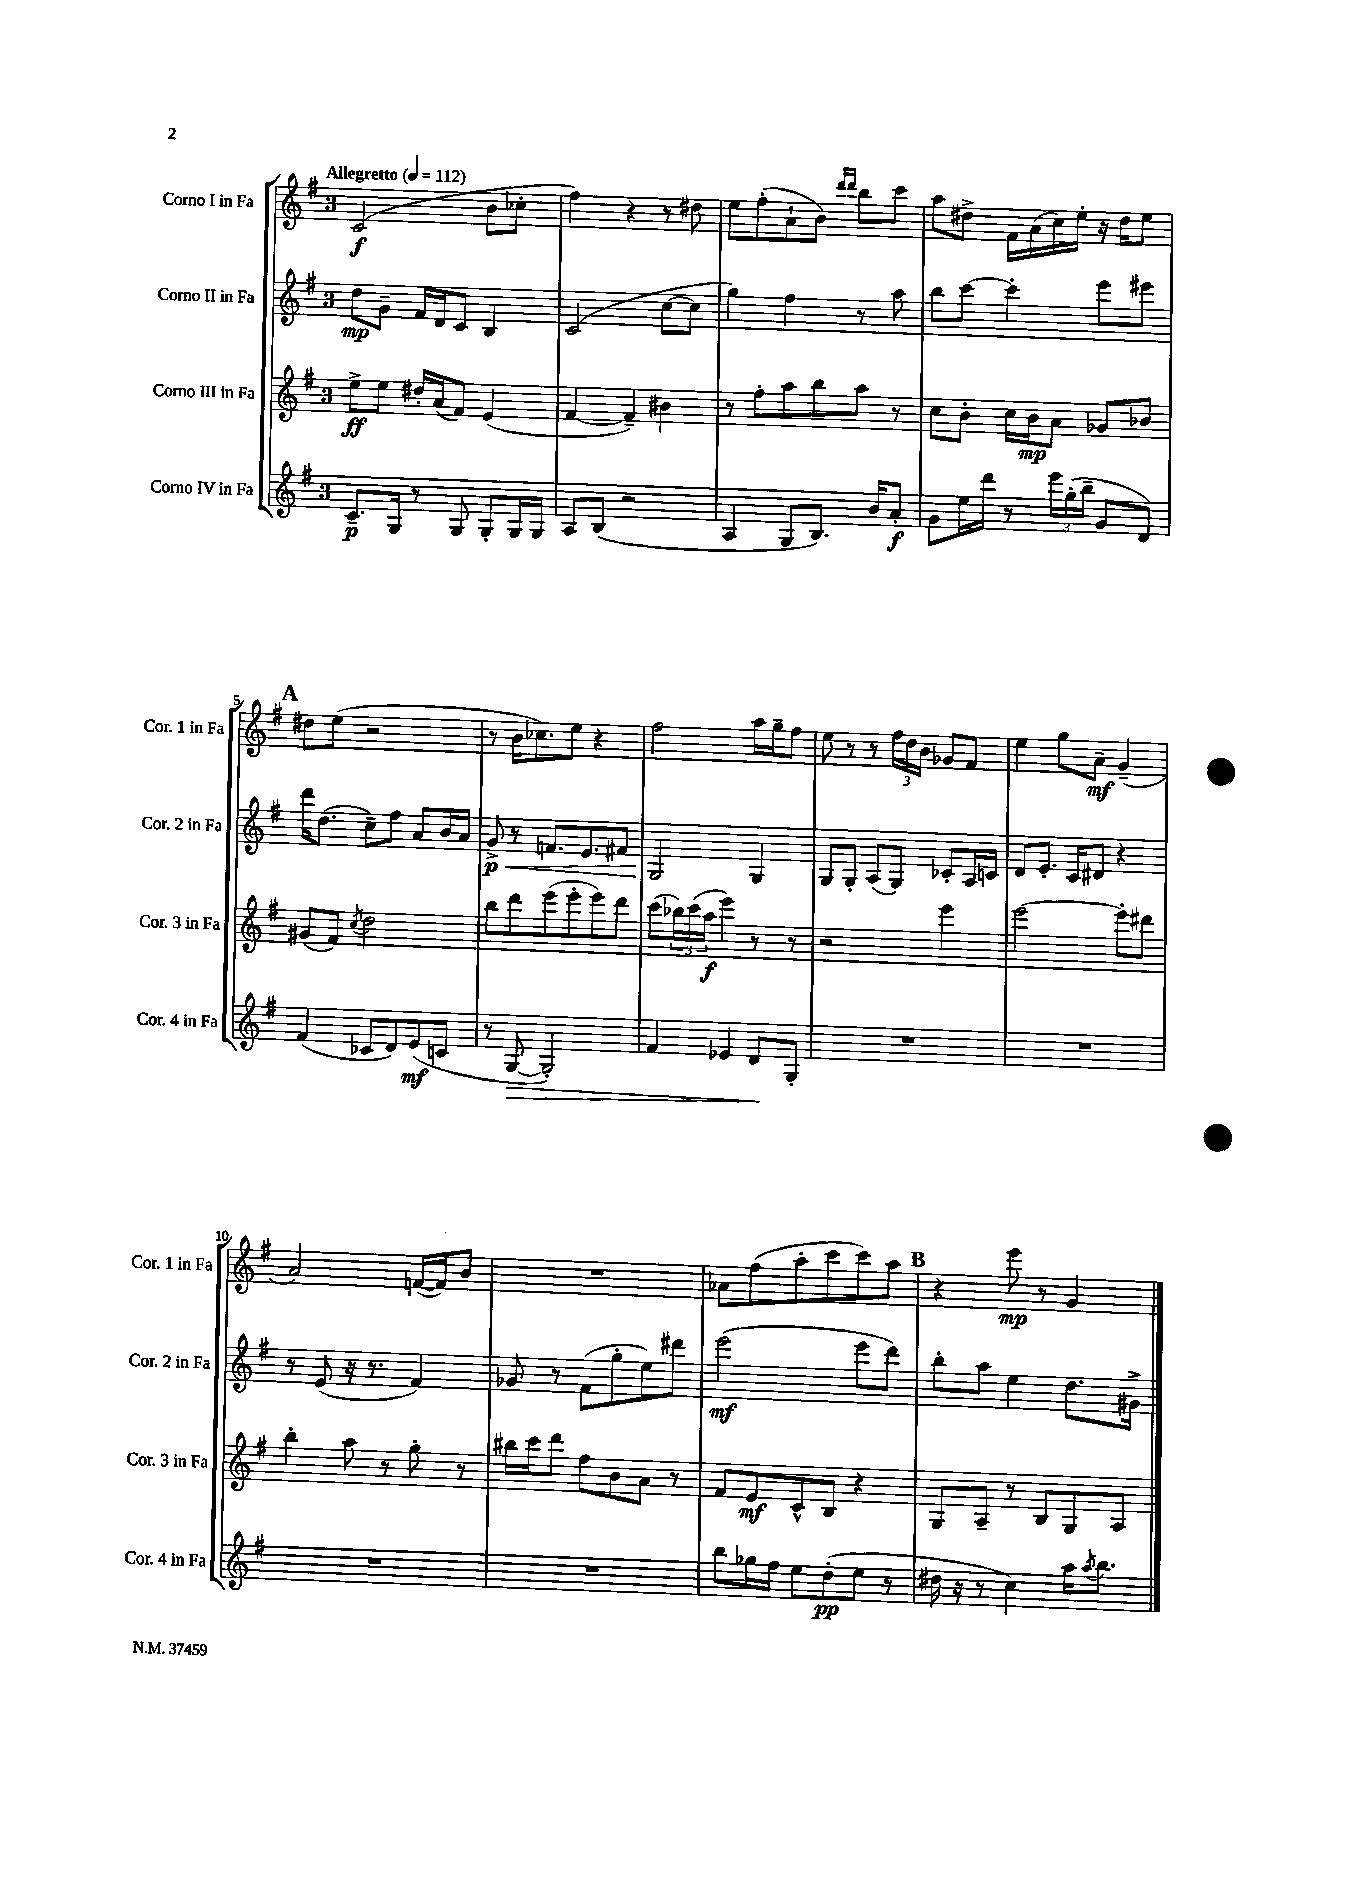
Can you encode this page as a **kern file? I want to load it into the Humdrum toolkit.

**kern	**kern	**kern	**kern
*staff4	*staff3	*staff2	*staff1
*clefG2	*clefG2	*clefG2	*clefG2
*k[f#]	*k[f#]	*k[f#]	*k[f#]
*M3/4	*M3/4	*M3/4	*M3/4
*MM112	*MM112	*MM112	*MM112
8.c~	8ee^	8dd	(2c
.	8ee	8g~	.
16G	.	.	.
8r	16dd#'	16f#	.
.	(16a	16d	.
8G	8f#)	8c	.
8G'	(4e	4B	8b
16G	.	.	8cc-'
16G	.	.	.
=	=	=	=
8A	[4f#	(2c	4ff#)
(8B	.	.	.
2r	4f#~])	.	4r
.	4b#	[8cc	8r
.	.	8cc]	8dd#
=	=	=	=
4A	8r	4gg)	8ee
.	8ff#'	.	(8ff#'
8G	8aa	4ff#	8a`
8.B)	8bb	.	8b)
.	.	.	16qqddd
.	.	.	16qqddd
.	8aa	8r	8bb
16b	.	.	.
8a'	8r	8aa	8ccc
=	=	=	=
8g	8cc	8bb	8aa
16ee	8b'	[8ccc	8dd#^
16ddd	.	.	.
8r	16cc	4ccc']	16f#
.	16b	.	(16a
24eee	8a	.	16cc)
(24gg'	.	.	.
.	.	.	16ee'
24bb~	.	.	.
8g	8g-	8eee	16r
.	.	.	16dd#
8d)	8b-	8eee#	8ee
=	=	=	=
(4f#	(8g#	16ddd	8dd#
.	.	(8.dd	.
.	8f#)	.	(8ee
.	8qcc	.	.
8c-	2dd	8cc~)	2r
8d)	.	8ff#	.
(8e	.	8a	.
8c	.	16b	.
.	.	16a	.
=	=	=	=
8r	8bb	8g^	8r
[8G	8ddd	8r	16b
.	.	.	8.cc-)
2G'])	(8eee	8.f	.
.	8eee'	.	8ee
.	.	8.e	.
.	8eee)	.	4r
.	8ddd	8f#	.
=	=	=	=
4f#	(8ccc	2G	2ff#
.	24bb-)	.	.
.	(24ccc	.	.
.	24aa	.	.
4e-	4eee)	.	.
8d	8r	4G	16aa
.	.	.	16gg~
8G'	8r	.	8ff#
=	=	=	=
2.r	2r	8G	8ee
.	.	8G'	8r
.	.	(8A	8r
.	.	8G)	24ff#
.	.	.	24dd
.	.	.	24b
.	4eee	8c-'	8g-
.	.	16A	8f#
.	.	16c	.
=	=	=	=
2.r	[2eee	8d	4ee
.	.	8.e'	.
.	.	.	8gg
.	.	16c	.
.	.	8d#	8a~
.	8eee']	4r	(4g~
.	8ddd#	.	.
=	=	=	=
2.r	4bb'	8r	2a)
.	.	(8e	.
.	8aa	16r	.
.	.	8.r	.
.	8r	.	.
.	8gg'	4f#)	([16f
.	.	.	16f])
.	8r	.	8b
=	=	=	=
2.r	16bb#	8g-	2.r
.	16ccc	.	.
.	8ddd	8r	.
.	8ff#	(8f#	.
.	8b	8gg'	.
.	8a	8ee)	.
.	8r	8ddd#	.
=	=	=	=
8bb	8f#	(2eee	8a-
16gg-	8e	.	(8ff#
16ff#	.	.	.
8ee	8c^^	.	8aa'
(8dd'	8B	.	8ccc
8ee	4r	8eee	8ccc)
8r	.	8ddd)	8aa
=	=	=	=
16dd#	8G	8bb'	4r
16r	.	.	.
8r	8A~	8aa	.
4cc)	8r	4ee	8eee
.	8B	.	8r
16aa	8G	8.dd	4g
8qaa	.	.	.
8.bb	.	.	.
.	8A	.	.
.	.	16g#^	.
==	==	==	==
*-	*-	*-	*-
